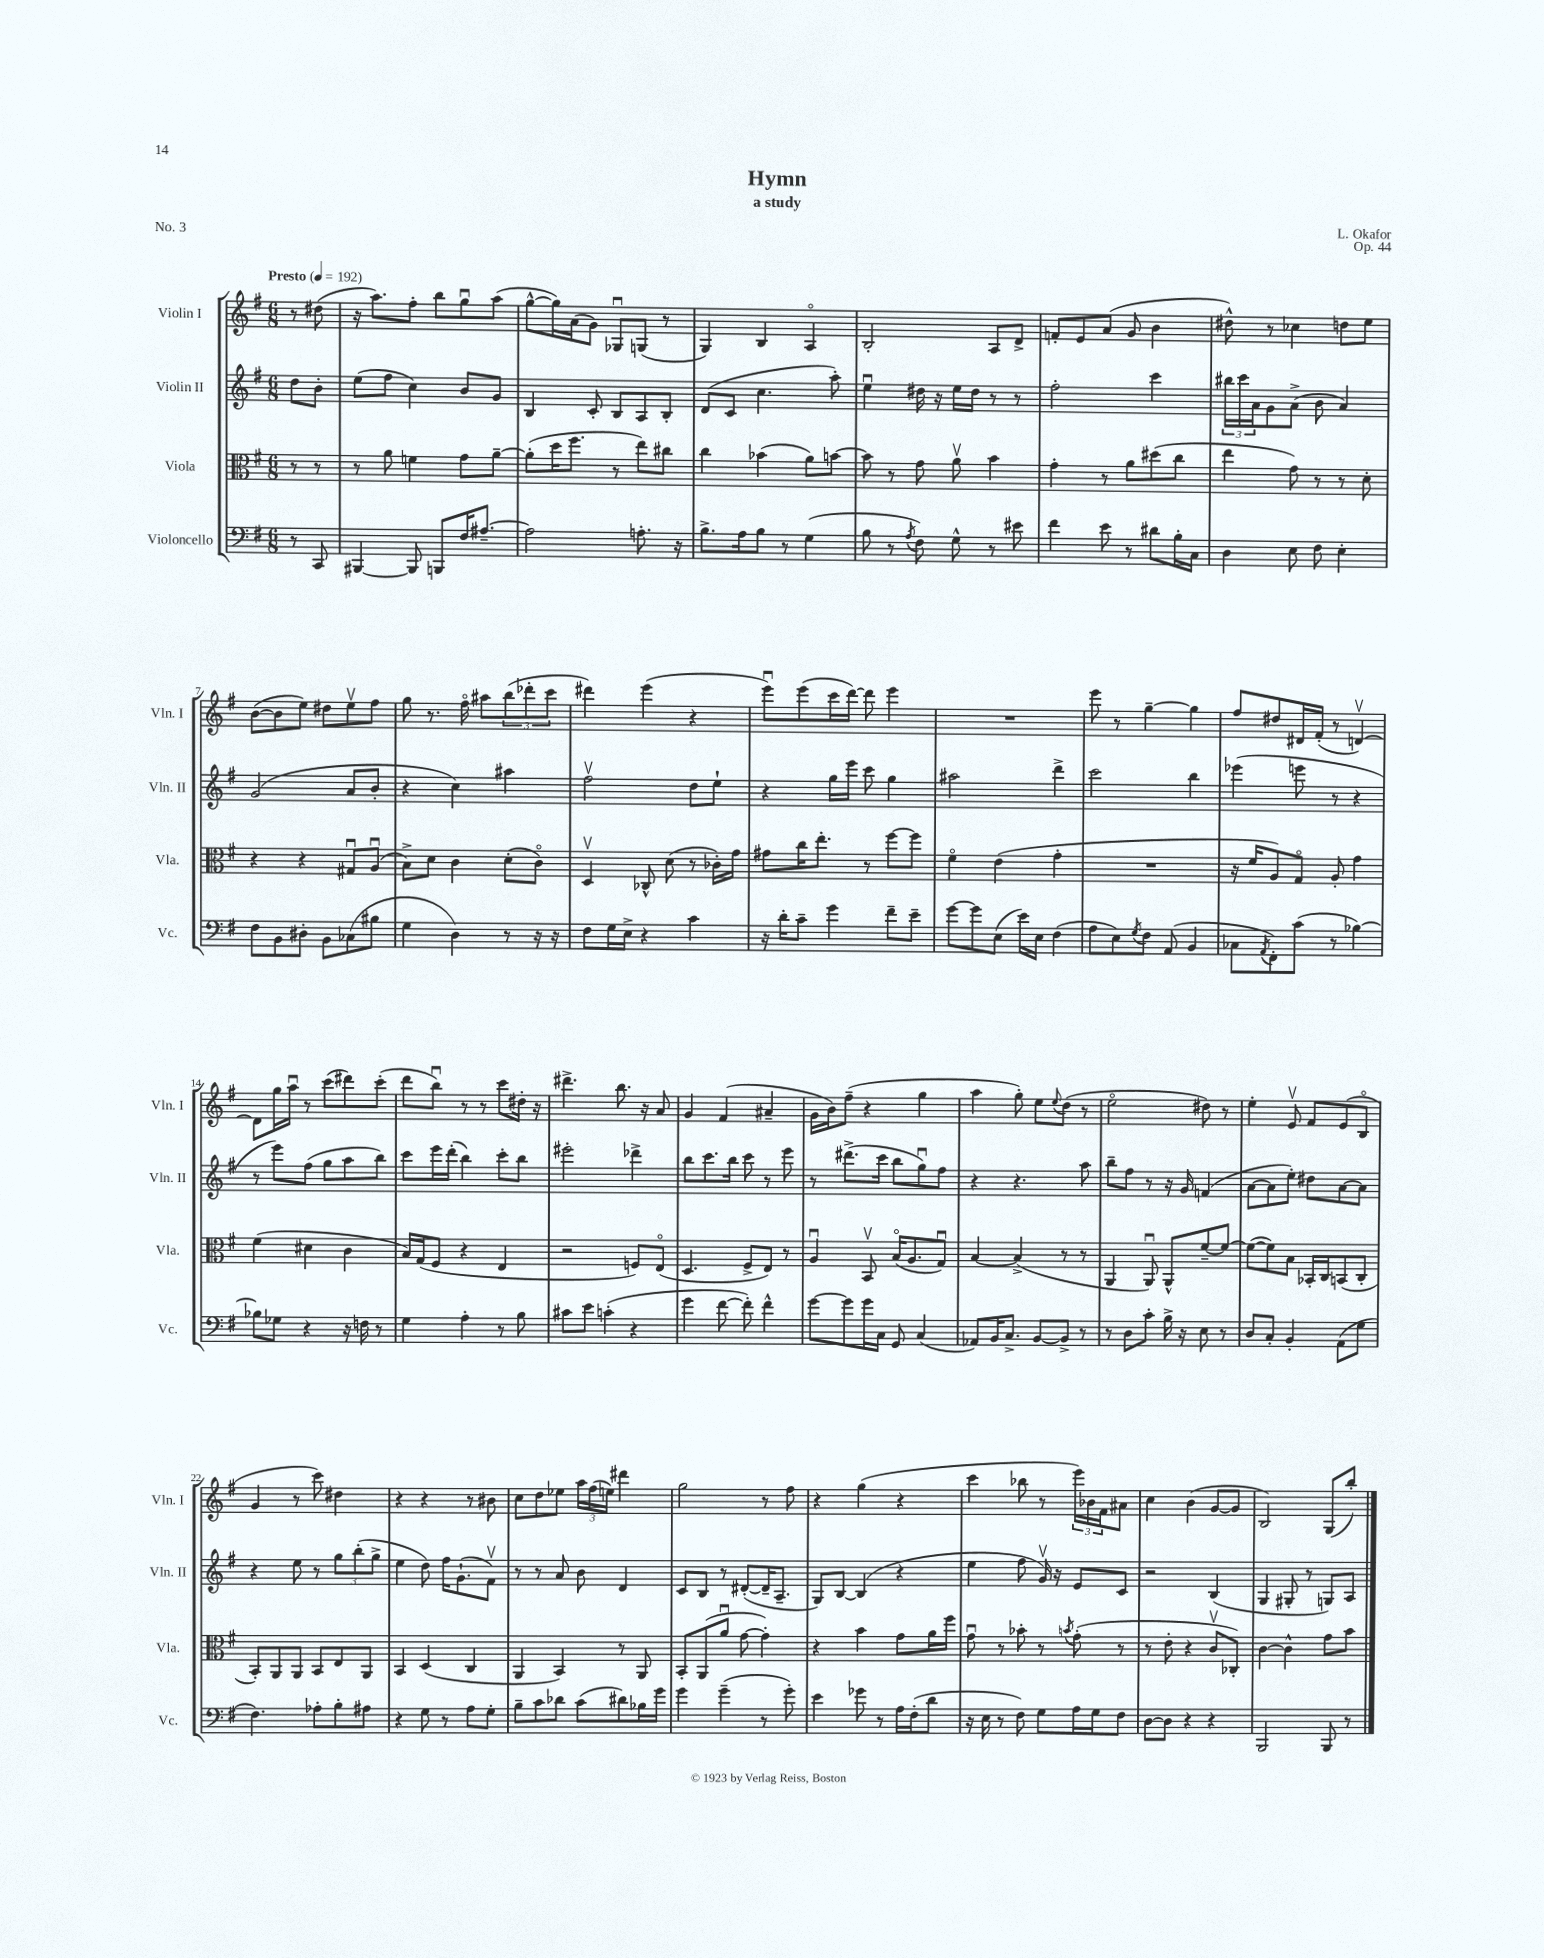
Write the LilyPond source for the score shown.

\header { title = "Hymn" composer = "L. Okafor" subtitle = "a study" opus = "Op. 44" piece = "No. 3" }
<<
\new StaffGroup <<
\new Staff = "s0" \with { instrumentName = "Violin I" shortInstrumentName = "Vln. I" } {
    \clef treble \key g \major \numericTimeSignature \time 6/8 \partial 4 \tempo "Presto" 4 = 192
    r8 dis''8( |
    r16 a''8.) fis''8-. b''8 g''8\downbow a''8( |
    g''8~-^ g''16) a'16( g'8) ges8\downbow g8( r8 |
    g4) b4 a4\flageolet |
    b2-. a8 d'8-> |
    f'8-. e'8 a'8( g'8 b'4 |
    dis''8-^) r8 ces''4 d''8 e''8 |
    b'8~( b'8 e''8) dis''8 e''8\upbow fis''8 |
    g''8 r8. fis''16\flageolet ais''8 \tuplet 3/2 { b''8( des'''8-. c'''8 } |
    dis'''4) e'''4( r4 |
    e'''8\downbow) e'''8( c'''16 d'''16~) d'''8 e'''4 |
    R2. |
    e'''8 r8 g''4~-- g''4 |
    fis''8 dis''8 dis'16 fis'16-.( r8 d'4~\upbow) |
    d'8 g''16 a''16\downbow r8 c'''8( dis'''8) c'''8-.( |
    d'''8 b''8\downbow) r8 r8 c'''8 dis''16-. r16 |
    dis'''4.-> b''8. r16 a'8 |
    g'4 fis'4( ais'4-- |
    g'16 b'16) fis''8--( r4 g''4 |
    a''4 g''8-.) e''8 \appoggiatura { e''8 } d''8( r8 |
    e''2\flageolet dis''8) r8 |
    e''4-. e'8\upbow fis'8 e'8( b8\flageolet |
    g'4 r8 c'''8) dis''4 |
    r4 r4 r8 bis'8 |
    c''8 d''8 ees''8 \tuplet 3/2 { a''16 fis''16( e''16) } dis'''4 |
    g''2 r8 fis''8 |
    r4 g''4( r4 |
    c'''4 bes''8 r8 \tuplet 3/2 { e'''16) bes'16 fis'16 } ais'8 |
    c''4 b'4( g'8~ g'8 |
    b2) g8( b''8-.) \bar "|." |
}
\new Staff = "s1" \with { instrumentName = "Violin II" shortInstrumentName = "Vln. II" } {
    \clef treble \key g \major \numericTimeSignature \time 6/8 \partial 4
    d''8 b'8-. |
    e''8( fis''8 c''4) b'8 g'8 |
    b4 c'8-. b8 a8 b8-. |
    d'8( c'8 c''4. a''8-.) |
    e''4\downbow dis''16 r16 e''16 dis''16 r8 r8 |
    fis''2-. c'''4 |
    \tuplet 3/2 { bis''16 c'''16 a'16 } g'8 a'8->( b'8 a'4) |
    g'2( a'8 b'8-. |
    r4 c''4) ais''4 |
    fis''2\upbow d''8 e''8-! |
    r4 g''16 e'''16 c'''8 g''4 |
    ais''2 d'''4-> |
    c'''2 b''4 |
    ees'''4( e'''8 r8 r4 |
    r8 e'''8) fis''8( g''8 a''8 b''8) |
    c'''8 e'''16 d'''16-.( b''4) c'''8-. b''8 |
    eis'''2-. des'''4-> |
    b''8 c'''8. b''16 c'''8 r8 e'''8 |
    r8 dis'''8.->( c'''16 b''8 g''8\downbow) fis''8 |
    r4 r4. a''8 |
    b''8-- fis''8 r8 r16 g'16 f'4( |
    a'8~ a'8 e''8-.) dis''8 a'8~ a'8 |
    r4 e''8 r8 \tuplet 3/2 { g''8 b''8-.( g''8-> } |
    e''4 d''8) fis''16 g'8.-!( fis'8\upbow) |
    r8 r8 a'8 b'8 d'4 |
    c'8 b8 r8 dis'8~-.( dis'16-- a8.-- |
    g8) b8~ b4( r4 |
    e''4 fis''8 g'16\upbow) r16 e'8 c'8 |
    r2 b4( |
    g4 gis8-. r8 g8) a8 \bar "|." |
}
\new Staff = "s2" \with { instrumentName = "Viola" shortInstrumentName = "Vla." } {
    \clef alto \key g \major \numericTimeSignature \time 6/8 \partial 4
    r8 r8 |
    r8 a'8 f'4 g'8 a'8~-- |
    a'8-.( d''16 fis''8. r8 e''8) cis''8 |
    c''4 bes'4( a'8) b'8~ |
    b'8 r8 g'8 a'8\upbow b'4 |
    g'4-. r8 a'8 dis''8( c''8 |
    e''4 g'8) r8 r8 d'8-. |
    r4 r4 gis8\downbow a8\downbow( |
    b8->) d'8 c'4 d'8-.( c'8\flageolet) |
    d4\upbow ces8-^ d'8( r8 ces'16-.) g'16 |
    gis'8 c''16 e''8.-. r8 fis''8~ fis''8 |
    fis'4\flageolet e'4( g'4-. |
    R2. |
    r16 fis'16 a8) g8\flageolet a8-. g'4 |
    fis'4( dis'4 c'4 |
    b16) g16( fis8 r4 e4 |
    r2 f8) e8\flageolet( |
    d4. fis8-> e8) r8 |
    a4\downbow b,8\upbow b16\flageolet( a8. g8\downbow) |
    b4~ b4->( r8 r8 |
    a,4 a,8\downbow) a,8-^ fis'8~-- fis'8~ |
    fis'8~( fis'8) b8 bes,16-. c16 b,8( c8-. |
    b,8-.) a,8 a,8 b,8 e8 a,8 |
    b,4 d4( c4 |
    a,4 b,4) r8 a,8 |
    b,8-. a,8( a'8\downbow g'8~ g'4-.) |
    r4 b'4 g'8 a'16 fis''16 |
    g'8\downbow r8 bes'8-. r8 \acciaccatura { b'8 } g'8-.( r8 |
    r8 e'8-. r4 c'8\upbow ces8-.) |
    c'4~ c'4-^ g'8 b'8 \bar "|." |
}
\new Staff = "s3" \with { instrumentName = "Violoncello" shortInstrumentName = "Vc." } {
    \clef bass \key g \major \numericTimeSignature \time 6/8 \partial 4
    r8 c,8 |
    bis,,4~ bis,,8 b,,8 fis16 ais8.~-- |
    ais2 a8.-. r16 |
    b8.-> a16 b8 r8 g4( |
    b8 r8 \acciaccatura { a8 } fis8) g8-^ r8 eis'8 |
    fis'4 e'8 r8 dis'8 b16-. c16 |
    d4 e8 fis8 e4-. |
    fis8 b,8 dis8-. b,8 ces8( bis8 |
    g4 d4) r8 r16 r16 |
    fis8 g16 e16-> r4 c'4 |
    r16 d'16-. c'8-- g'4 fis'8-- e'8-- |
    g'8~ g'8 e8( e'16) e16 fis4( |
    a8 e8) \acciaccatura { g8 } fis8 a,8( b,4 |
    ces8 \acciaccatura { a,8 } fis,8-.) c'8( r8 bes4~) |
    bes8 ges8 r4 r16 f16 r8 |
    g4 a4-. r8 b8 |
    cis'8 e'8 c'4-.( r4 |
    g'4 fis'8~ fis'8-.) fis'4-^ |
    g'8~ g'8 g'16 c16 g,8 c4( |
    aes,8) b,16 c8.-> b,8~ b,8-> r8 |
    r8 d8 c'8-. b16-> r16 e8 r8 |
    d8 c8-. b,4-. a,8( g8 |
    fis4.) aes8-. b8-. ais8 |
    r4 g8 r8 a8 g8-. |
    b8-- c'8 des'8 c'8( dis'8) bes16 g'16 |
    g'4 g'4--( r8 g'8-.) |
    e'4 ges'8 r8 a16 fis16-.( d'8 |
    r16 e16 r8 fis8) g8 a16 g16 fis8 |
    d8~ d8 r4 r4 |
    b,,2 b,,8 r8 \bar "|." |
}
>>
>>
